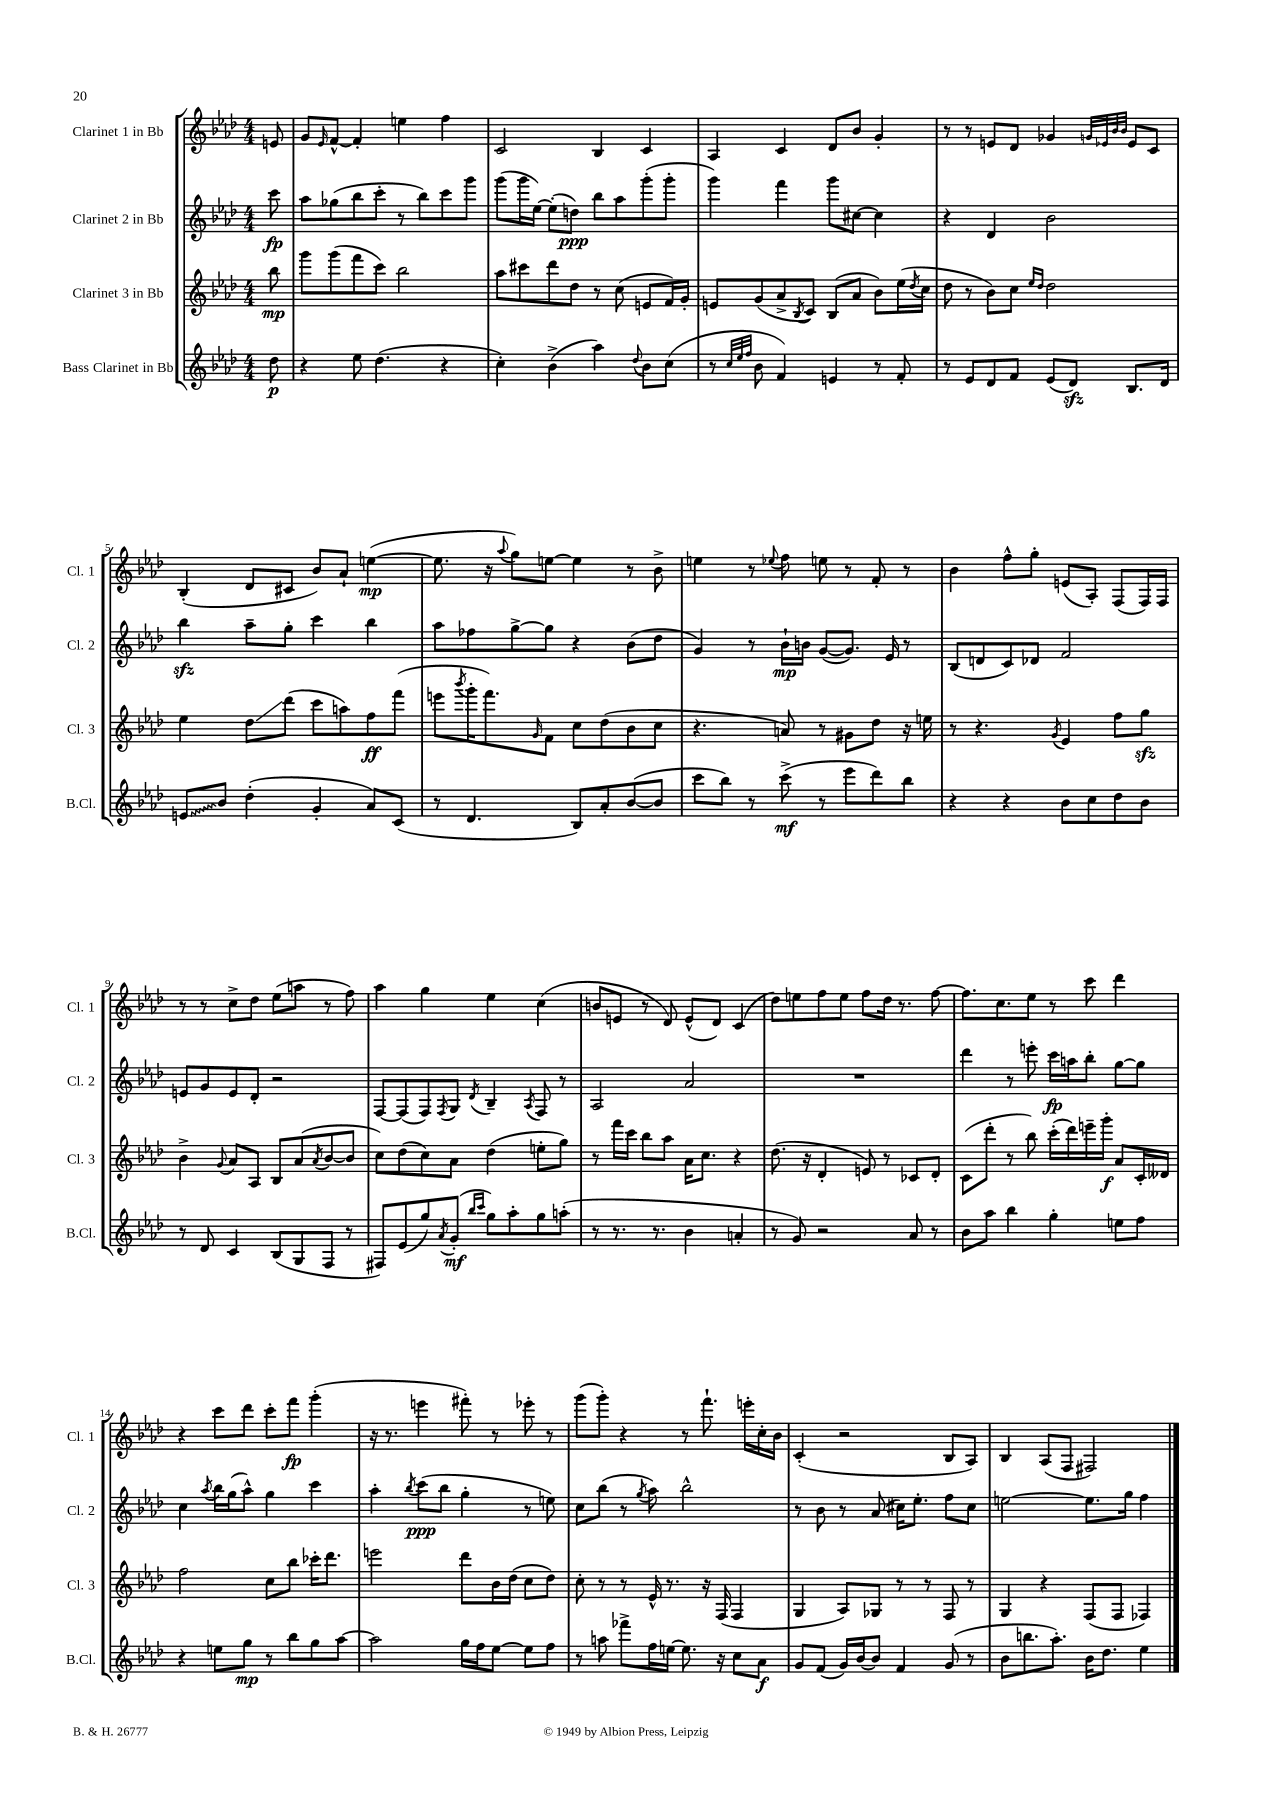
<<
\new StaffGroup <<
\new Staff = "s0" \with { instrumentName = "Clarinet 1 in Bb" shortInstrumentName = "Cl. 1" } {
    \clef treble \key aes \major \numericTimeSignature \time 4/4 \partial 8
    e'8 |
    g'8 \grace { ees'16 } f'8~-^ f'4-. e''4 f''4 |
    c'2 bes4 c'4 |
    aes4 c'4 des'8 bes'8 g'4-. |
    r8 r8 e'8 des'8 ges'4 \grace { g'32 ees'32 bes'32 bes'32 } ees'8 c'8 |
    bes4-.( des'8 cis'8 bes'8) aes'8-! e''4~\mp( |
    e''8. r16 \appoggiatura { aes''8 } g''8) e''8~ e''4 r8 bes'8-> |
    e''4 r8 \appoggiatura { ees''8 } f''8 e''8 r8 f'8-. r8 |
    bes'4 f''8-^ g''8-. e'8( aes8-.) f8( f16) f16 |
    r8 r8 c''8-> des''8 ees''8( a''8 r8 f''8) |
    aes''4 g''4 ees''4 c''4( |
    b'8 e'8 r8 des'8) e'8-^( des'8) c'4( |
    des''8) e''8 f''8 e''8 f''8 des''16 r8. f''8~ |
    f''8. c''8. ees''8 r8 c'''8 des'''4 |
    r4 c'''8 des'''8 c'''8-. f'''8\fp g'''4-.( |
    r16 r8. e'''4 fis'''8-.) r8 ees'''8-. r8 |
    g'''8( g'''8-.) r4 r8 f'''8.-! e'''16-. c''16-. bes'16 |
    c'4-.( r2 bes8 aes8) |
    bes4 aes8( f8 fis2) \bar "|." |
}
\new Staff = "s1" \with { instrumentName = "Clarinet 2 in Bb" shortInstrumentName = "Cl. 2" } {
    \clef treble \key aes \major \numericTimeSignature \time 4/4 \partial 8
    c'''8\fp |
    aes''8 ges''8( bes''8 c'''8-. r8 bes''8) c'''8 g'''8 |
    g'''8( g'''16 ees''16~) ees''8-.( d''8\ppp) bes''8 aes''8 g'''8-.( g'''8-. |
    g'''4) f'''4 g'''8 cis''8~ cis''4 |
    r4 des'4 bes'2 |
    bes''4\sfz aes''8-- g''8-. c'''4 bes''4 |
    aes''8 fes''8 g''8~-> g''8 r4 bes'8( des''8 |
    g'4) r8 bes'16-!\mp b'16 g'8~( g'8.) ees'16 r8 |
    bes8( d'8 c'8) des'8 f'2 |
    e'8 g'8 e'8 des'8-. r2 |
    f8~ f8( f8) \acciaccatura { f8 } g8 \acciaccatura { des'8 } bes4-- \acciaccatura { aes8 } f8 r8 |
    aes2 aes'2 |
    R1 |
    des'''4 r8 e'''8-. c'''16\fp a''16 bes''8-. g''8~ g''8 |
    c''4 \acciaccatura { aes''8 } bes''16 g''16( aes''8-^) g''4 c'''4 |
    aes''4-. \acciaccatura { bes''8 } c'''8\ppp( bes''8 g''4-. r8 e''8) |
    c''8 bes''8( r8 \acciaccatura { g''8 } aes''8) bes''2-^ |
    r8 bes'8 r8 aes'8( cis''16) ees''8.-. f''8 cis''8 |
    e''2~ e''8. g''16 f''4 \bar "|." |
}
\new Staff = "s2" \with { instrumentName = "Clarinet 3 in Bb" shortInstrumentName = "Cl. 3" } {
    \clef treble \key aes \major \numericTimeSignature \time 4/4 \partial 8
    bes''8\mp |
    g'''8 g'''8( f'''8 c'''8) bes''2 |
    aes''8 cis'''8 des'''8 des''8 r8 c''8( e'8 f'16) g'16-. |
    e'8 g'8( aes'8-> \acciaccatura { bes8 } c'8) bes8( aes'8 bes'8) ees''16( \acciaccatura { des''8 } c''16 |
    des''8 r8 bes'8) c''8 \grace { ees''16 des''16 } des''2 |
    ees''4 des''8\glissando des'''8( c'''8 a''8) f''8\ff f'''8( |
    e'''8 \acciaccatura { bes'''8 } g'''16-. f'''8.) \grace { g'16 } f'8 c''8 des''8( bes'8 c''8 |
    r4. a'8) r8 gis'8 des''8 r16 e''16 |
    r8 r4. \acciaccatura { g'8 } ees'4 f''8 g''8\sfz |
    bes'4-> \appoggiatura { g'8 } aes'8 aes8 bes8 aes'8( \acciaccatura { aes'8 } bes'8~ bes'8 |
    c''8) des''8( c''8) aes'8 des''4( e''8-. g''8) |
    r8 f'''16 c'''16 bes''8 aes''8 aes'16 c''8. r4 |
    des''8.( r16 des'4-. e'8) r8 ces'8 des'8-. |
    c'8( des'''8-. r8 bes''8) c'''16-.( des'''16) e'''16-- g'''16-.\f aes'8 c'16-. deses'16 |
    f''2 c''8 bes''8 ces'''16-. des'''8. |
    e'''2 des'''8 bes'16 des''16( c''8 des''8) |
    c''8-. r8 r8 ees'16-^ r8. r16 f16( f4 |
    g4 aes8) ges8 r8 r8 f8 r8 |
    g4 r4 f8( f8 fes4) \bar "|." |
}
\new Staff = "s3" \with { instrumentName = "Bass Clarinet in Bb" shortInstrumentName = "B.Cl." } {
    \clef treble \key aes \major \numericTimeSignature \time 4/4 \partial 8
    des''8\p |
    r4 ees''8 des''4.( r4 |
    c''4-.) bes'4->( aes''4) \appoggiatura { des''8 } bes'8 c''8( |
    r8 \grace { c''32 ees''32 f''32 } bes'8 f'4) e'4 r8 f'8-. |
    r8 ees'8 des'8 f'8 ees'8( des'8\sfz) bes8. des'16 |
    \once \override Glissando.style = #'zigzag e'8\glissando bes'8 des''4-.( g'4-. aes'8) c'8( |
    r8 des'4. bes8) aes'8-. bes'8~( bes'8 |
    c'''8 bes''8) r8 c'''8->\mf( r8 ees'''8 des'''8) bes''8 |
    r4 r4 bes'8 c''8 des''8 bes'8 |
    r8 des'8 c'4 bes8( g8 f8 r8 |
    fis8) ees'8( g''8) \acciaccatura { aes'8 } g'8-.\mf( \grace { bes''16 c'''16 } g''8) aes''8-. g''8 a''8-.( |
    r8 r8. r8. bes'4 a'4-. |
    r8 g'8) r2 aes'8 r8 |
    bes'8 aes''8 bes''4 g''4-. e''8 f''8 |
    r4 e''8 g''8\mp r8 bes''8 g''8 aes''8~ |
    aes''2 g''16 f''16 ees''8~ ees''8 f''8 |
    r8 a''8 fes'''8-> f''16 e''16~ e''8. r16 c''8 aes'8\f |
    g'8 f'8( g'16) bes'16~ bes'8 f'4 g'8( r8 |
    bes'8 b''8. aes''8.-.) bes'16 des''8. ees''4 \bar "|." |
}
>>
>>
